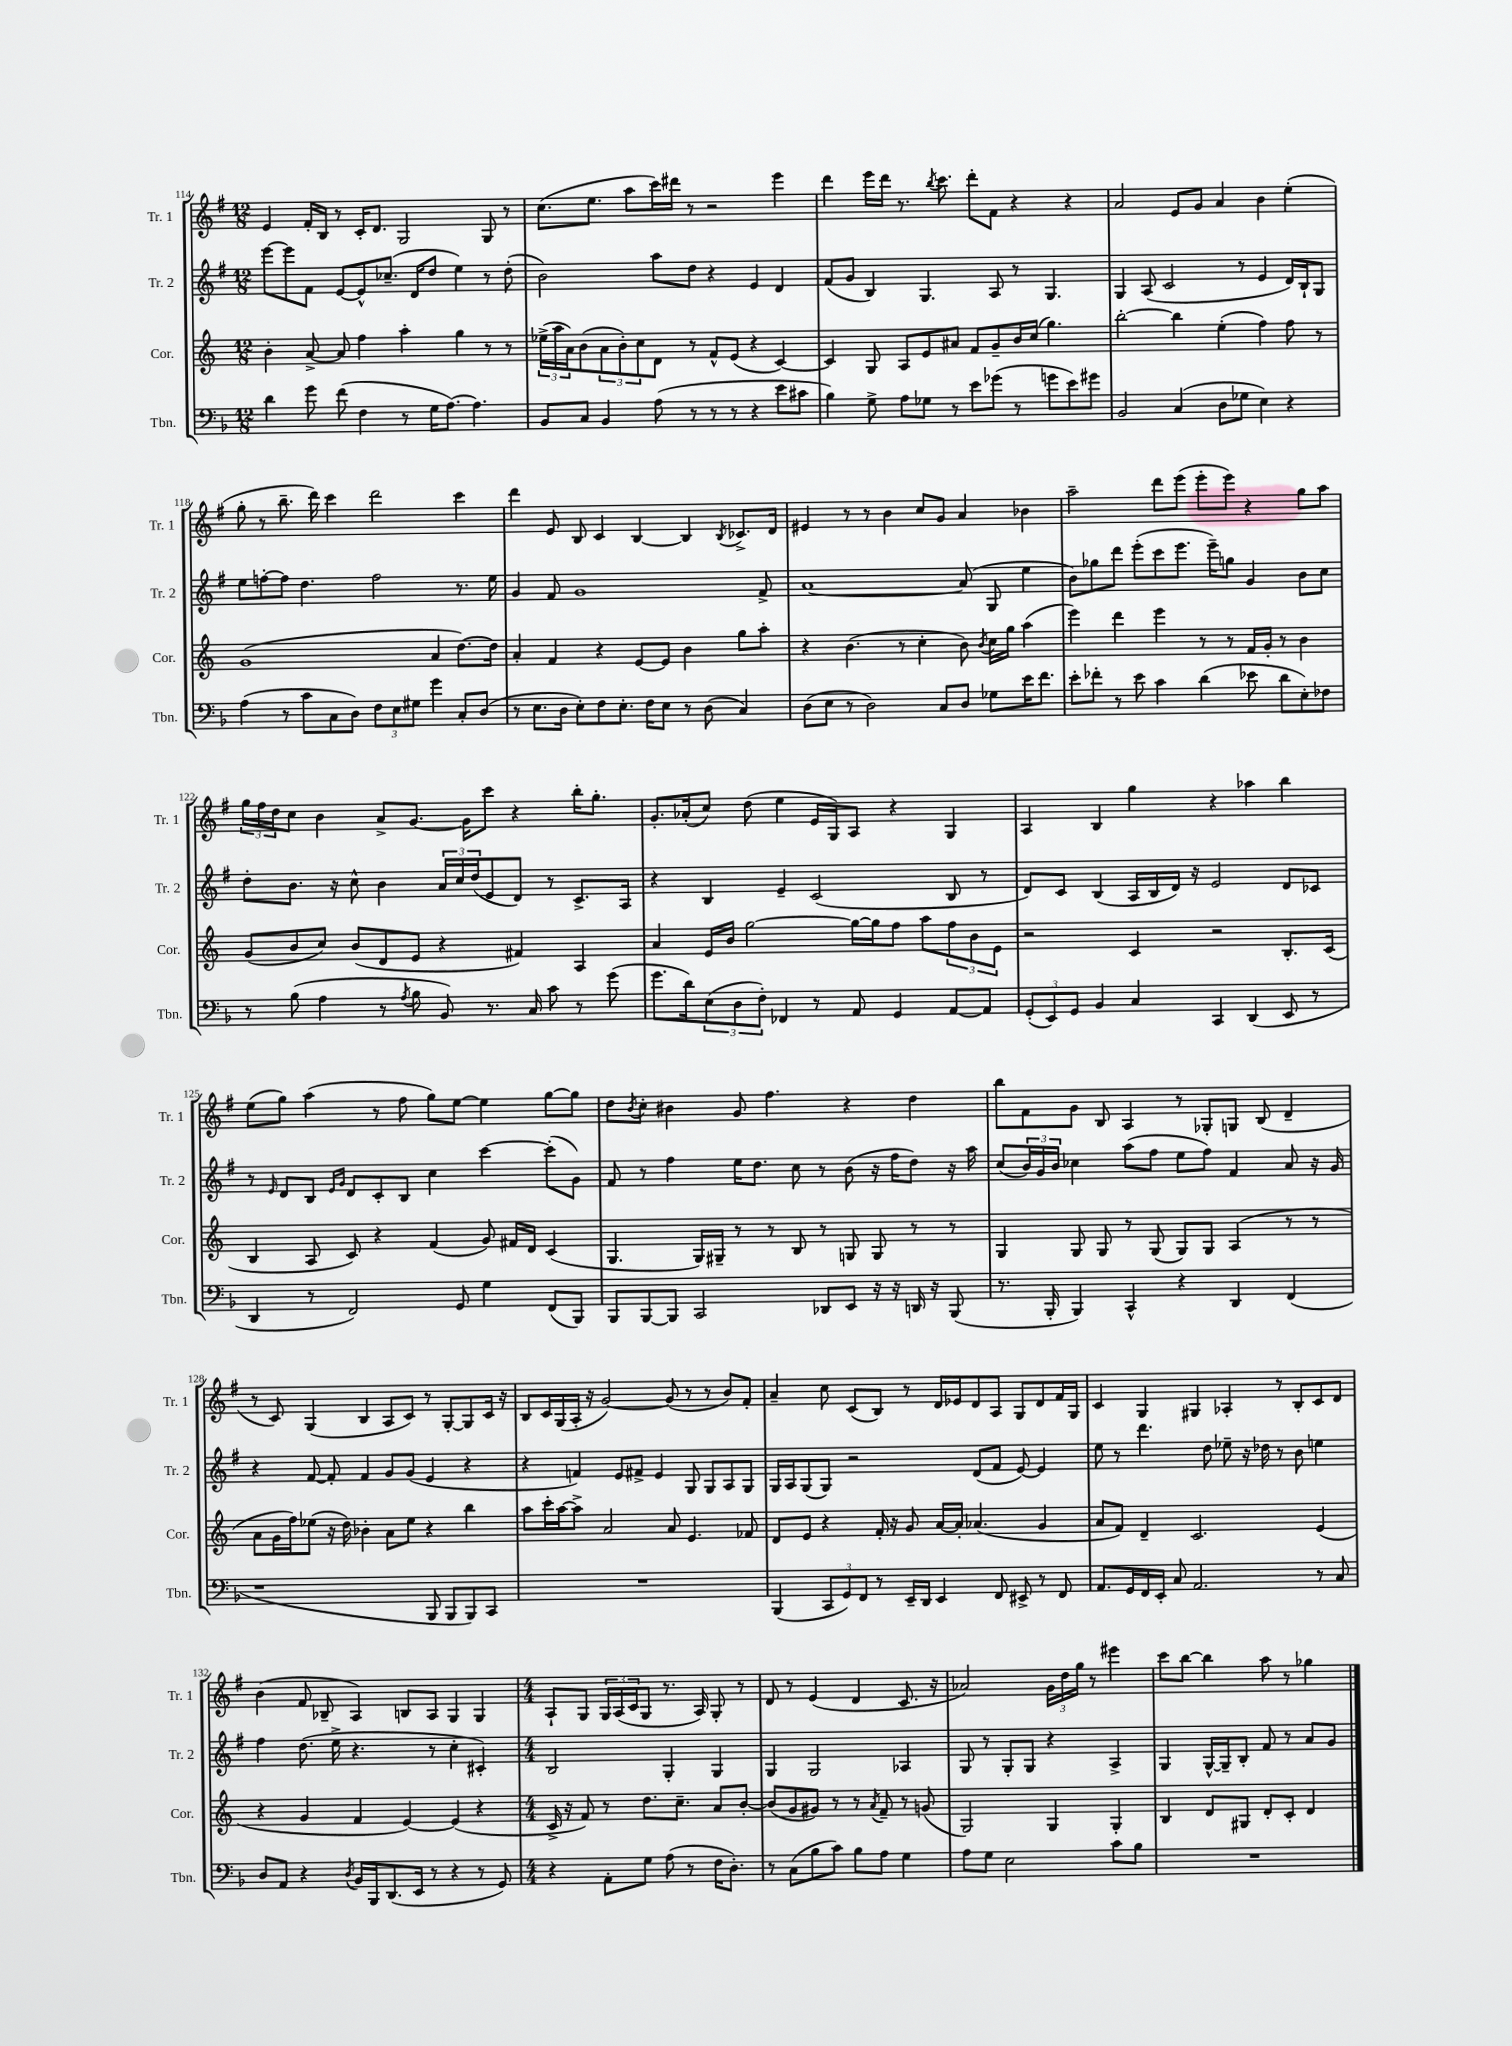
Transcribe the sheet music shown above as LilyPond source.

<<
\new StaffGroup <<
\new Staff = "s0" \with { instrumentName = "Tr. 1" shortInstrumentName = "Tr. 1" } {
    \clef treble \key g \major \numericTimeSignature \time 12/8
    e'4 fis'16-. b16 r8 c'16-. d'8. g2 g8 r8 |
    c''8.( e''8. a''8 c'''16) dis'''16 r8 r2 e'''4 |
    d'''4 e'''16 d'''16 r8. \acciaccatura { b''8 } c'''8. d'''8-. fis'8 r4 r4 |
    a'2 e'8 g'8 a'4 b'4 e''4-.( |
    g''8-. r8 b''8.-- d'''16) c'''4 d'''2 c'''4 |
    d'''4 e'8 b8 c'4 b4~ b4 \acciaccatura { b8 } ces'8.-> d'16 |
    eis'4 r8 r8 b'4 c''8 g'8 a'4 bes'4 |
    a''2-- d'''8 e'''8( e'''8-. e'''8) r4 g''8 a''8 |
    \tuplet 3/2 { g''16 fis''16 d''16 } c''8 b'4 a'8-> g'8.~ g'16 c'''8 r4 b''16-. g''8.-. |
    g'8.-. aes'16-.( c''8) d''8( e''4 e'16 g16) a8 r4 g4 |
    a4 b4 g''4 r4 aes''4 b''4 |
    e''8( g''8) a''4( r8 fis''8 g''8) e''8~ e''4 g''8~ g''8 |
    d''8 \acciaccatura { b'8 } c''8-. bis'4 g'8 fis''4. r4 d''4 |
    b''8 fis'8 g'8 b8 a4 r8 ges8-. g8 b8( d'4-- |
    r8 c'8) g4( b4 a8 c'8) r8 g8~-. g8 c'16 r16 |
    b8 c'16 g16( a16-. r16 g'2~) g'8( r8 r8 b'8) fis'8-. |
    a'4-- c''8 c'8( b8) r8 d'16 ees'16 d'8 a8 g8 d'8 fis'16 g16 |
    c'4 g4 gis4 aes4-. r8 b8-. c'8 d'8 |
    b'4( fis'8 bes8-- a4) b8 a8 g4 g4 |
    \numericTimeSignature \time 4/4 a8-! g8 \tuplet 3/2 { g16 a16( c'16 } g8 r8. a16) g8-. r8 |
    d'8 r8 e'4( d'4 c'8. r16 |
    aes'2) \tuplet 3/2 { g'16 d''16 g''16 } r8 eis'''4 |
    c'''8 b''8~ b''4 a''8 r8 ges''4 \bar "|." |
}
\new Staff = "s1" \with { instrumentName = "Tr. 2" shortInstrumentName = "Tr. 2" } {
    \clef treble \key g \major \numericTimeSignature \time 12/8
    e'''8~ e'''8 fis'8 e'8~ e'8-^ ces''8.--( d'16 d''8 e''4) r8 d''8-.( |
    b'2) a''8 d''8 r4 e'4 d'4 |
    fis'8( g'8 b4) g4. a8 r8 g4. |
    g4 a8( c'2 r8 e'4 d'16) b16-! g8 |
    e''8 f''8~-. f''8 d''4. f''2 r8. e''16 |
    g'4 fis'8 g'1 fis'8-> |
    a'1~ a'8( g8 e''4 |
    b'8) ges''8 d'''8 e'''8-.( c'''8 e'''8. e'''16--) g''8 g'4 b'8 c''8 |
    d''8-. b'8. r16 c''8-^ b'4 \tuplet 3/2 { a'16 c''16 d''16( } e'8 d'8) r8 c'8.-> a16 |
    r4 b4 e'4-- c'2( b8 r8 |
    d'8) c'8 b4( a16 b16 d'16) r16 e'2 d'8 ces'8 |
    r8 \grace { e'16 } d'8 b8 \grace { e'16 g'16 } d'8 c'8-. b8 c''4 c'''4~ c'''8-.( g'8) |
    fis'8 r8 fis''4 e''16 d''8. c''8 r8 b'8( r16 fis''16 d''8) r16 a''16 |
    c''8( \tuplet 3/2 { b'16) g'16 b'16 } ces''4 a''8( fis''8 e''8 fis''8) fis'4 a'8 r16 g'16 |
    r4 fis'8~ fis'8-. fis'4 g'8 g'8( e'4 r4 |
    r4 f'4) e'8 fis'8-> e'4 g8 g8 a8 g8 |
    g16 a16 g8( g8) r2 d'8( fis'8 e'8~) e'4 |
    e''8 r8 d'''4. d''8 ees''8-- r16 des''16 r8 b'8 e''4 |
    fis''4 d''8.( e''16-> r4. r8 c''4-. cis'4-.) |
    \numericTimeSignature \time 4/4 b2 g4-. g4 |
    g4 g2 aes4 |
    g8 r8 g8-. g8 r4 a4-> |
    g4 g16~-^ g16-- b8-. fis'8 r8 a'8 g'8 \bar "|." |
}
\new Staff = "s2" \with { instrumentName = "Cor." shortInstrumentName = "Cor." } {
    \clef treble \key c \major \numericTimeSignature \time 12/8
    b'4-. a'8~-> a'8 f''4 a''4-. g''4 r8 r8 |
    \tuplet 3/2 { ees''16->( a''16 a'16) } b'8( \tuplet 3/2 { a'8 b'8-.) c''8 } d'8 r8 f'8-^ e'8( r4 c'4~) |
    c'4 g8 a8 e'8 ais'8 f'8 g'8-- b'16 c''16( g''4.) |
    b''2~-. b''4 e''4-.( f''4) f''8 r8 |
    g'1( a'4 d''8.~) d''16 |
    a'4-. f'4 r4 e'8~ e'8 b'4 g''8 a''8-. |
    r4 b'4.( r8 c''4-. b'8) \acciaccatura { b'8 } c''16 g''16 a''4( |
    e'''4) d'''4 e'''4 r8 r8 f'16 g'16-. r8 b'4 |
    g'8( b'8 c''8) b'8( d'8 e'8 r4 fis'4) a4 |
    a'4 e'16 b'16 g''2~ g''16~ g''16 f''8 a''8 \tuplet 3/2 { f''8 b'8 e'8 } |
    r2 c'4 r2 b8.-. c'16( |
    b4 a8 c'8) r4 f'4( g'8) fis'16 d'16 c'4( |
    g4. g16) gis16-- r8 r8 b8 r8 g8 g8 r8 r8 |
    g4 g8 g8 r8 g8( g8) g8 a4( r8 r8 |
    a'8 g'16 f''16) ees''8( r16 d''16) bes'4-. a'8 ees''8 r4 b''4 |
    a''8 c'''16-. a''16~ a''8-> a'2 a'8 e'4. fes'8 |
    d'8 e'8 r4 f'16-. r16 g'8 a'16~ a'16-. aes'4.( g'4 |
    a'8 f'8) d'4-- c'2. e'4( |
    r4 g'4 f'4 e'4~) e'4( r4 |
    \numericTimeSignature \time 4/4 c'16-> r16 f'8) r8 d''8. c''8.-- a'8 b'8~-. |
    b'8( g'8 gis'8) r8 r8 \acciaccatura { a'8 } f'8-- r8 g'8( |
    g2) g4 g4-. |
    b4 d'8 gis8 d'8-. c'8-. d'4 \bar "|." |
}
\new Staff = "s3" \with { instrumentName = "Tbn." shortInstrumentName = "Tbn." } {
    \clef bass \key f \major \numericTimeSignature \time 12/8
    d'4 g'8 f'8( f4 r8 g16 a8.~) a4. |
    bes,8 c8 bes,4 a8( r8 r8 r8 r4 e'8 cis'8 |
    bes4) g8-> a8 ges8 r8 e'8 ges'8( r8 g'8 e'8) gis'8 |
    bes,2 c4( d8 ges8 e4) r4 |
    a4( r8 c'8 c8 d8) \tuplet 3/2 { f8 e8 gis8 } g'4 c8-. d8( |
    r8 e8. d16 e8-.) f8 e8.-. f16 e8 r8 d8( c4) |
    d8( e8 r8 d2) c8 d8 ges8 e'16 f'8. |
    e'8-. fes'8-. r8 e'8 c'4 d'4( ees'8 d'8 e8-.) fes8 |
    r8 bes8( a4 r8 \acciaccatura { a8 } bes8 bes,8) r8. c16 c'8 r8 g'8( |
    g'8. d'16) \tuplet 3/2 { e8( d8 f8-.) } fes,4 r8 a,8 g,4 a,8~ a,8 |
    \tuplet 3/2 { g,8-.( e,8) g,8 } bes,4 c4 c,4 d,4( e,8 r8 |
    d,4 r8 f,2) g,8 g4 f,8( bes,,8) |
    bes,,8 bes,,8~ bes,,8 c,2 des,8 e,8 r16 r16 d,16 r16 bes,,8( |
    r8. bes,,16-. bes,,4) c,4-^ r4 d,4 f,4( |
    r1 bes,,8 bes,,8 bes,,8) c,8 |
    R1. |
    bes,,4( \tuplet 3/2 { c,8 g,8) f,8 } r8 e,16-- d,16 e,4 f,8 eis,8-> r8 f,8 |
    a,8. g,16 f,16 e,16-. c8 a,2. r8 c8 |
    d8 a,8 r4 \acciaccatura { d8 } bes,16 bes,,16 d,8.( e,16 r8 r4 r8 g,8) |
    \numericTimeSignature \time 4/4 r4 a,8-. g8 a8( r8 f16 d8.-.) |
    r8 c8( bes8 c'8) bes8 a8 g4 |
    a8 g8 e2 c'8 bes8 |
    R1 \bar "|." |
}
>>
>>
\layout { \context { \Score currentBarNumber = #114 } }
